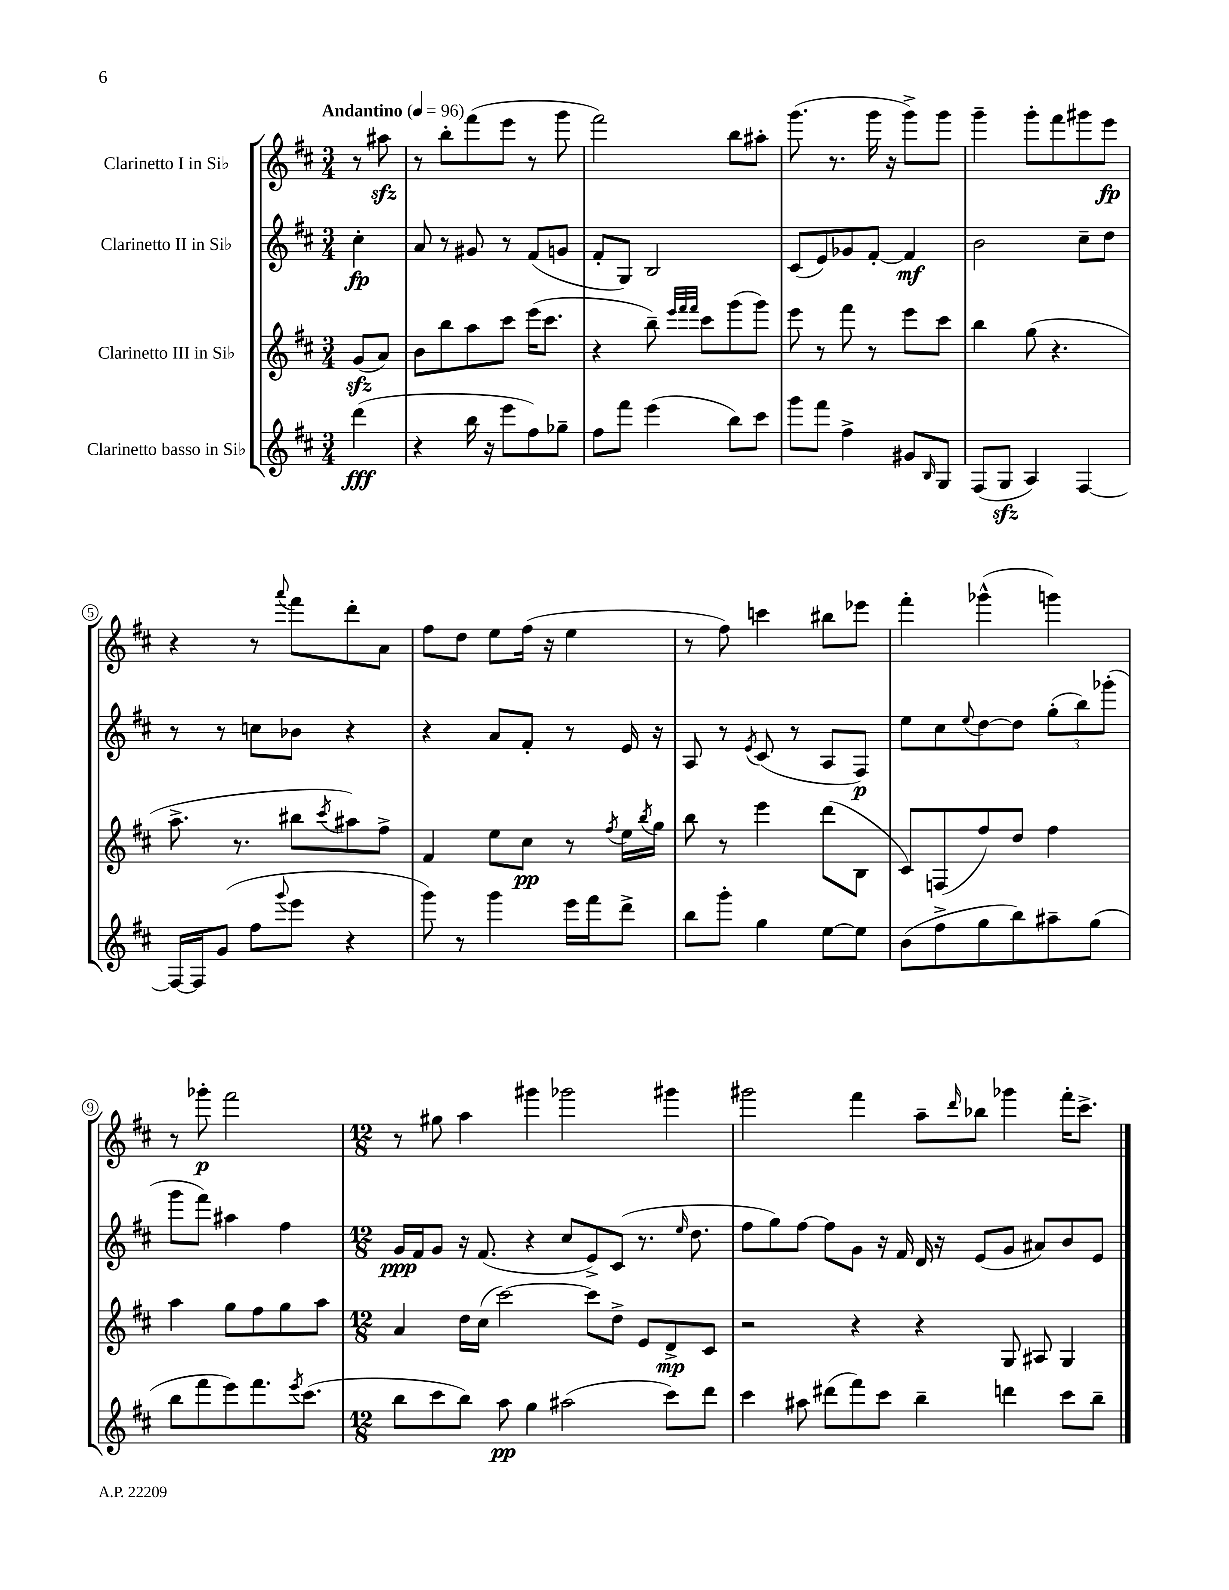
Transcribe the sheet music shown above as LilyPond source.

<<
\new StaffGroup <<
\new Staff = "s0" \with { instrumentName = "Clarinetto I in Sib" } {
    \clef treble \key d \major \numericTimeSignature \time 3/4 \partial 4 \tempo "Andantino" 4 = 96
    r8 ais''8\sfz |
    r8 b''8-. fis'''8( e'''8 r8 g'''8 |
    fis'''2) b''8 ais''8-. |
    g'''8.( r8. g'''16 r16 g'''8->) g'''8 |
    g'''4-- g'''8-. fis'''8 gis'''8 e'''8\fp |
    r4 r8 \appoggiatura { a'''8 } fis'''8 d'''8-. a'8 |
    fis''8 d''8 e''8 fis''16( r16 e''4 |
    r8 fis''8) c'''4 bis''8 ees'''8 |
    fis'''4-. ges'''4-^( g'''4) |
    r8 ges'''8-.\p fis'''2 |
    \numericTimeSignature \time 12/8 r8 gis''8 a''4 gis'''4 ges'''2 gis'''4 |
    gis'''2 fis'''4 a''8-- \grace { d'''16 } bes''8 ges'''4 fis'''16-. cis'''8.-> \bar "|." |
}
\new Staff = "s1" \with { instrumentName = "Clarinetto II in Sib" } {
    \clef treble \key d \major \numericTimeSignature \time 3/4 \partial 4
    cis''4-.\fp |
    a'8 r8 gis'8 r8 fis'8( g'8 |
    fis'8-. g8) b2 |
    cis'8( e'8) ges'8 fis'8~-. fis'4\mf |
    b'2 cis''8-- d''8 |
    r8 r8 c''8 bes'8 r4 |
    r4 a'8 fis'8-. r8 e'16 r16 |
    a8 r8 \acciaccatura { e'8 } cis'8( r8 a8 fis8\p) |
    e''8 cis''8 \appoggiatura { e''8 } d''8~ d''8 \tuplet 3/2 { g''8-.( b''8) ges'''8-.( } |
    g'''8 fis'''8) ais''4 fis''4 |
    \numericTimeSignature \time 12/8 g'16\ppp fis'16 g'8 r16 fis'8.( r4 cis''8 e'8->) cis'8( r8. \grace { e''16 } d''8. |
    fis''8 g''8) fis''8~ fis''8 g'8 r16 fis'16 d'16 r16 e'8( g'8 ais'8) b'8 e'8 \bar "|." |
}
\new Staff = "s2" \with { instrumentName = "Clarinetto III in Sib" } {
    \clef treble \key d \major \numericTimeSignature \time 3/4 \partial 4
    g'8\sfz( a'8) |
    b'8 b''8 a''8 cis'''8 e'''16( cis'''8. |
    r4 b''8--) \grace { e'''32 fis'''32 fis'''32 } cis'''8 g'''8( g'''8) |
    e'''8 r8 fis'''8 r8 e'''8 cis'''8 |
    b''4 g''8( r4. |
    a''8.-> r8. bis''8 \acciaccatura { cis'''8 } ais''8) fis''8-> |
    fis'4 e''8 cis''8\pp r8 \acciaccatura { fis''8 } e''16 \acciaccatura { b''8 } g''16 |
    b''8 r8 e'''4 d'''8( b8 |
    cis'8) f8( fis''8) d''8 fis''4 |
    a''4 g''8 fis''8 g''8 a''8 |
    \numericTimeSignature \time 12/8 a'4 d''16 cis''16( cis'''2~) cis'''8 d''8-> e'8 d'8->\mp cis'8 |
    r2 r4 r4 g8 ais8 g4 \bar "|." |
}
\new Staff = "s3" \with { instrumentName = "Clarinetto basso in Sib" } {
    \clef treble \key d \major \numericTimeSignature \time 3/4 \partial 4
    d'''4\fff( |
    r4 b''16 r16 e'''8 fis''8) ges''8-- |
    fis''8 fis'''8 e'''4( b''8) cis'''8 |
    g'''8 fis'''8 fis''4-> gis'8 \grace { b16 } g8 |
    fis8( g8\sfz a4) fis4~ |
    fis16~ fis16 g'8( fis''8 \appoggiatura { g'''8 } e'''8 r4 |
    g'''8) r8 g'''4 e'''16 fis'''16 d'''8-> |
    b''8 g'''8-. g''4 e''8~ e''8 |
    b'8( fis''8-> g''8 b''8) ais''8-- g''8( |
    b''8 fis'''8 e'''8) fis'''8. \acciaccatura { e'''8 } cis'''8.( |
    \numericTimeSignature \time 12/8 b''8 cis'''8 b''8) a''8\pp g''4 ais''2( cis'''8) d'''8 |
    cis'''4 ais''8 dis'''8( fis'''8) cis'''8 b''4-- d'''4 cis'''8 b''8-- \bar "|." |
}
>>
>>
\layout { \context { \Score \override BarNumber.stencil = #(make-stencil-circler 0.1 0.3 ly:text-interface::print) } }
